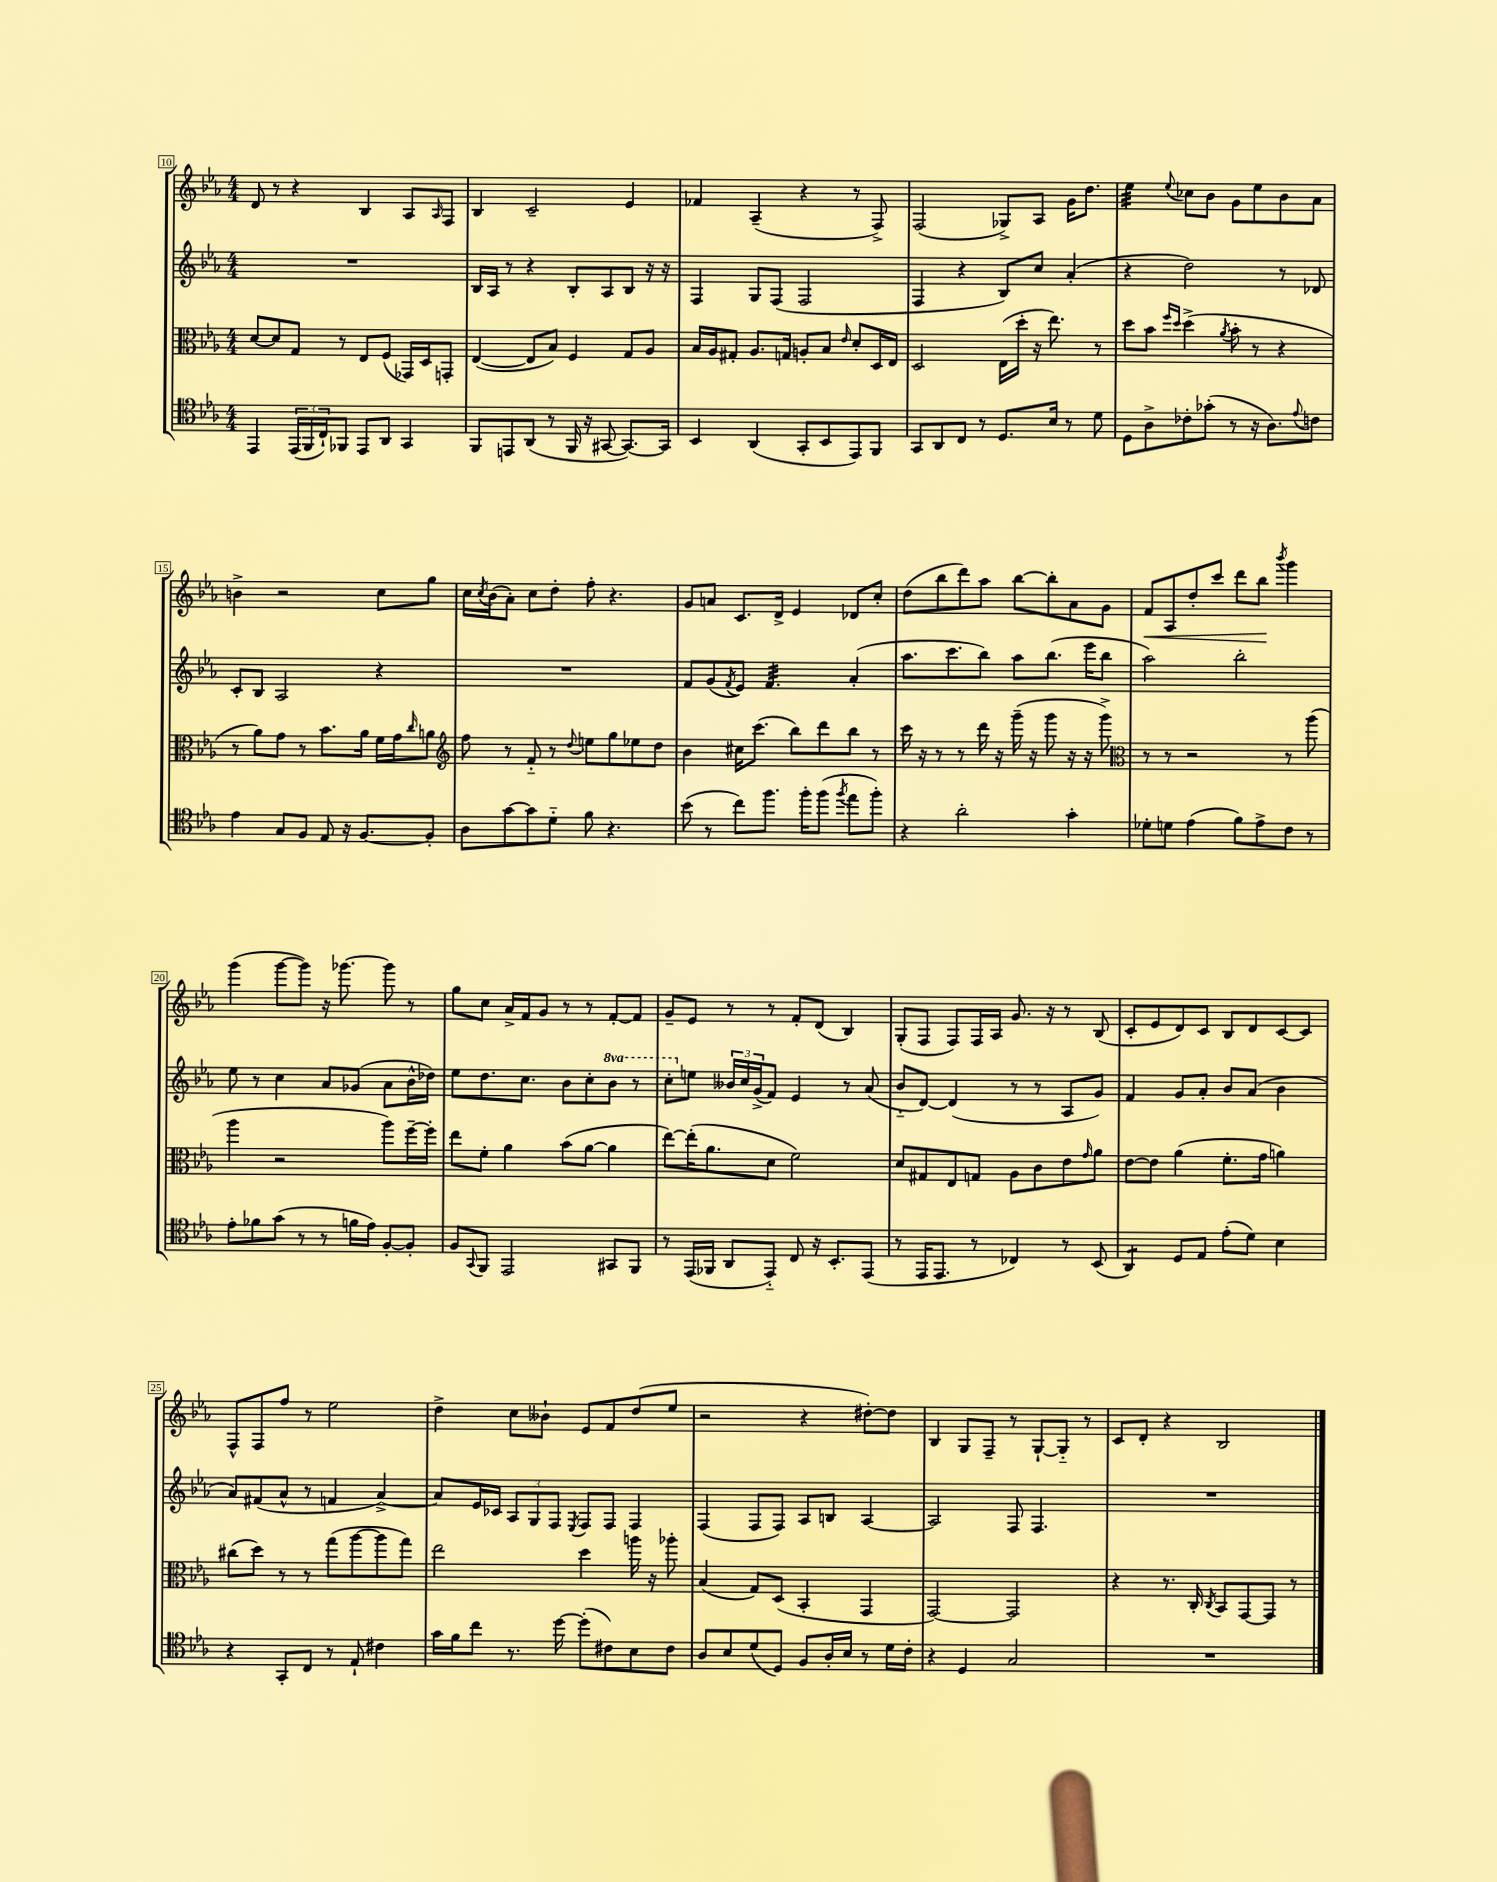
<<
\new StaffGroup <<
\new Staff = "s0" {
    \clef treble \key ees \major \numericTimeSignature \time 4/4
    d'8 r8 r4 bes4 aes8 \grace { aes16 } f8 |
    bes4 c'2-- ees'4 |
    fes'4 aes4--( r4 r8 f8->) |
    f2( ges8->) aes8 g'16 d''8. |
    ees''4:32 \appoggiatura { ees''8 } ces''8 bes'8 g'8 ees''8 bes'8 aes'8 |
    b'4-> r2 c''8 g''8 |
    c''16 \acciaccatura { c''8 } bes'16( aes'8-.) c''8 d''8-. f''8-. r4. |
    g'8 a'8 c'8. d'16-> ees'4 des'8 c''8-. |
    d''8( bes''8 d'''8) aes''8 bes''8~ bes''8-. aes'8 g'8 |
    f'8\< aes8 d''8-. c'''8 d'''8 bes''8\! \acciaccatura { bes'''8 } g'''4 |
    g'''4( g'''8~ g'''8) r16 ges'''8.~ ges'''8 r8 |
    g''8 c''8 aes'16-> f'16 g'8 r8 r8 f'8~-. f'8 |
    g'8-- ees'8 r8 r8 f'8-. d'8( bes4) |
    g8-.( f8 f8) f16 aes16 g'8. r16 r8 bes8( |
    c'8-. ees'8 d'8) c'8 bes8 d'8 c'8~ c'8 |
    f8-^ f8 f''8 r8 ees''2 |
    d''4-> c''8 beses'8-! ees'8 f'8 d''8( ees''8 |
    r2 r4 dis''8~-.) dis''8 |
    bes4 g8 f8-- r8 g8~-! g8-_ r8 |
    c'8 d'8-. r4 bes2 \bar "|." |
}
\new Staff = "s1" {
    \clef treble \key ees \major \numericTimeSignature \time 4/4 \set Staff.ottavationMarkups = #ottavation-simple-ordinals
    R1 |
    bes16 aes16 r8 r4 bes8-. aes8 bes8 r16 r16 |
    f4 g8 f8( f2 |
    f4 r4 bes8) c''8 aes'4-.( |
    r4 d''2) r8 des'8 |
    c'8-. bes8 aes2 r4 |
    R1 |
    f'8 g'8( \acciaccatura { f'8 } ees'8) f'4.:32 aes'4-.( |
    aes''8. c'''8. bes''8) aes''8 bes''8.( ees'''16 bes''8 |
    aes''2) bes''2-. |
    ees''8 r8 c''4 aes'8 ges'8( aes'8 bes'16-^ des''16) |
    ees''8 d''8. c''8. bes'8 c''8-. \ottava #1 bes''8 r8 |
    c'''8-. \ottava #0 e''8 \tuplet 3/2 { beses'16 c''16 g'16->( } f'8) ees'4 r8 aes'8( |
    bes'8-_ d'8~) d'4( r8 r8 aes8 g'8) |
    f'4 g'8 aes'8-. bes'8 aes'8( bes'4 |
    aes'8) fis'8( aes'8-^ r8 f'4 aes'4~->) |
    aes'8 ees'16 ces'16 \tuplet 3/2 { aes8 g8 f8 } \acciaccatura { ees8 } f8 f8 f4 |
    f4( f8 f8) aes8 b8 aes4~ |
    aes2 f8 f4. |
    R1 \bar "|." |
}
\new Staff = "s2" {
    \clef alto \key ees \major \numericTimeSignature \time 4/4
    d'8~ d'8 g8 r8 ees8 f8( ges,16) d16 g,8-. |
    ees4~( ees8 bes8) f4 g8 aes8 |
    bes16 aes16 gis8-. aes8. g16 a8-. bes8 \grace { ees'16 } d'8-. d16 ees16 |
    d2 ees16( d''16-. r16 ees''8.) r8 |
    d''8 bes'8 \grace { f''16 d''16 } d''4->( \acciaccatura { aes'8 } bes'8-. r8 r4 |
    r8 aes'8) g'8 r8 bes'8. aes'16 f'16 g'16 \grace { c''16 } a'8 |
    \clef treble f''8 r8 f'8-_ r8 \appoggiatura { d''8 } e''8 g''8 ees''8 d''8 |
    bes'4 cis''16 c'''8.( bes''8) d'''8 bes''8 r8 |
    c'''16 r16 r8 r8 d'''16 r16 g'''16--( r16 g'''8 r16 r16 g'''8->) |
    \clef alto r8 r8 r2 r8 aes''8( |
    aes''4 r2 aes''8) f''16~-- f''16-. |
    ees''8 f'8-. aes'4 bes'8( aes'8~ aes'4 |
    ees''8~) ees''16-.( aes'8. d'8 f'2) |
    d'8 gis8 ees8 g8 aes8 c'8 ees'8 \grace { g'16 } aes'8 |
    ees'8~ ees'8 aes'4( f'8.-. g'16 a'4) |
    cis''8( d''8) r8 r8 g''8( aes''8~ aes''8 g''8) |
    ees''2 d''4 a''16 r16 aes''8-. |
    bes4( g8) d8( bes,4-. g,4 |
    g,2~) g,2 |
    r4 r8. c16-. \acciaccatura { c8 } bes,8 g,8~ g,8 r8 \bar "|." |
}
\new Staff = "s3" {
    \clef tenor \key ees \major \numericTimeSignature \time 4/4
    ees,4 \tuplet 3/2 { ees,16( f,16 c16-!) } fes,8 ees,8 aes,8 g,4 |
    f,8 e,8 aes,8( r8 f,16 r16 gis,8~ gis,8.~) gis,16 |
    bes,4 aes,4( g,8-. bes,8 ees,8) f,8 |
    g,8 aes,8 c8 r8 d8. bes16 r8 d'8 |
    d8 aes8-> ces'8-. ges'8-.( r8 r16 aes8.) \appoggiatura { ees'8 } c'8 |
    ees'4 g8 f8 ees8 r16 f8.~ f8-. |
    aes8 g'8~ g'8 d'8-_ f'8 r4. |
    bes'8( r8 c''8) f''8. f''16-. f''8( \acciaccatura { f''8 } ees''8 f''8-.) |
    r4 aes'2-. g'4-. |
    des'8-. d'8 ees'4( f'8) ees'8-> c'8 r8 |
    ees'8-. fes'8 g'8( r8 r8 f'16 ees'16) f8~-. f8-. |
    f8 \appoggiatura { g,8 } f,8 ees,2 gis,8 f,8 |
    r8 ees,16( fes,16 aes,8 ees,8-_) c8 r16 bes,8.-. ees,8( |
    r8 ees,16 ees,8. r8 ces4) r8 bes,8( |
    aes,4:8) d8 ees8 ees'8-.( d'8) bes4 |
    r4 g,8-. c8 r8 ees8-! cis'4 |
    g'16 f'16 c''8 r8. d''16~ d''8-.( cis'8) bes8 cis'8 |
    aes8 bes8 d'8( d8) f8 aes16-. bes16 r8 d'16 c'16-. |
    r4 d4 g2 |
    R1 \bar "|." |
}
>>
>>
\layout { \context { \Score currentBarNumber = #10 \override BarNumber.stencil = #(make-stencil-boxer 0.1 0.3 ly:text-interface::print) } }
